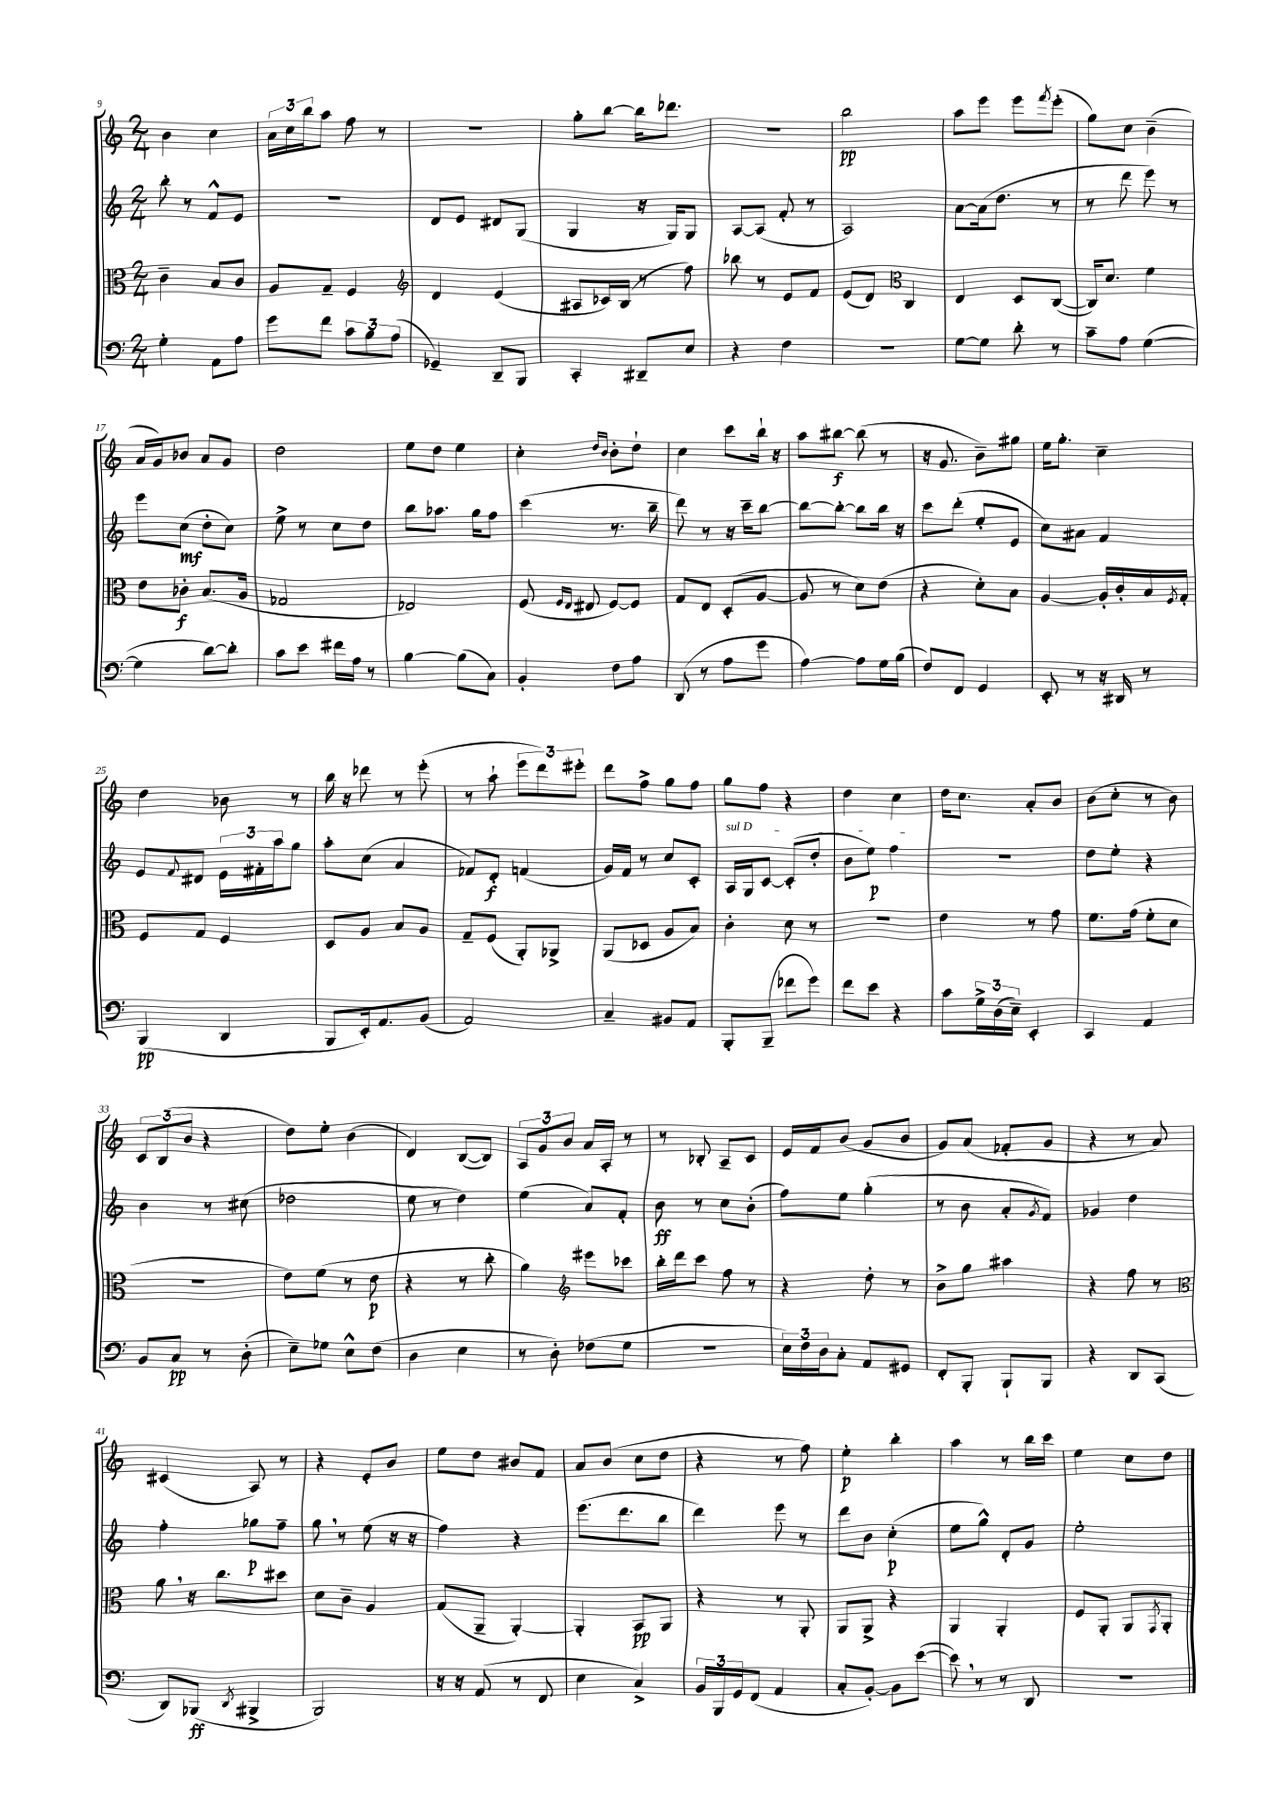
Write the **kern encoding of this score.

**kern	**kern	**kern	**kern
*staff4	*staff3	*staff2	*staff1
*clefF4	*clefC3	*clefG2	*clefG2
*k[]	*k[]	*k[]	*k[]
*M2/4	*M2/4	*M2/4	*M2/4
4G'	4c~	8bb'	4b
.	.	8r	.
8AA	8B	8f^^	4cc
8A	8c	8e	.
=	=	=	=
8g	8A	2r	24a
.	.	.	24cc
.	.	.	24bb
8f	8G~	.	8aa
12c	4F	.	8ff
12B	.	.	.
.	.	.	8r
(12A	.	.	.
=	=	=	=
*	*clefG2	*	*
4GG-~)	4d	8d	2r
.	.	8e	.
8DD~	(4e	8d#	.
8BBB	.	(8G	.
=	=	=	=
4CC'	8A#	4G	8gg'
.	16c-)	.	[8bb
.	(16B	.	.
8DD#~	8r	16r	16bb]
.	.	16G)	8.ddd-
8E	8ff)	8G	.
=	=	=	=
4r	8bb-	[8A	2r
.	8r	(8A]	.
4F	8e	8f'	.
.	8f	8r	.
=	=	=	=
2r	(8e	2A)	2bb
.	8d)	.	.
*	*clefC3	*	*
.	4C	.	.
=	=	=	=
[8G	4E	[8a	8aa
8G]	.	(16a]	8eee
.	.	8.dd	.
8d'	8D	.	8eee
.	.	.	8qfff
8r	([8C	8r	(8eee'
=	=	=	=
8c~	16C])	8r	8gg)
.	8.d	.	.
8A	.	8ddd	8cc
([4G	4f	8eee)	(4b~
.	.	8r	.
=	=	=	=
4G]	8e	8eee	16a
.	.	.	16g)
.	8c-'	(8cc	8b-
[8d)	(8.B	8dd'	8a
8d']	.	8cc)	8g
.	16A	.	.
=	=	=	=
8c	2G-	8ee^	2dd
8e	.	8r	.
16f#	.	8cc	.
16A	.	.	.
8r	.	8dd	.
=	=	=	=
[4B	2E-)	8bb	8ee
.	.	8.aa-	8dd
(8B]	.	.	4ee
.	.	16gg	.
8C)	.	8ff	.
=	=	=	=
4BB'	(8F	(4ccc	4cc'
.	16qqF	.	.
.	16qqE	.	.
.	8E#	.	.
.	.	.	16qqdd
.	.	.	16qqb
8F	[8F)	8.r	8b'
8A	8F]	.	8dd`
.	.	16bb~	.
=	=	=	=
(8DD	8G	8ddd)	4cc
8r	8E	8r	.
8A	(8D'	16r	8ccc
.	.	16ccc~	.
8g	[8A	[8bb	16bb`
.	.	.	16r
=	=	=	=
[4A)	8A]	8bb_	8aa
.	8r	8bb'_	[8bb#
8A]	8d)	8bb]	(8bb#]
16G	(8e	16bb	8r
(16B	.	16r	.
=	=	=	=
8F)	4r	8ccc	16r
.	.	.	8.g
8FF	.	(8ddd'	.
4GG	8d')	8ee'	8b~)
.	8B	8e	8gg#
=	=	=	=
8EE'	[4A	8cc)	16ee
.	.	.	8.gg'
8r	.	8a#	.
16r	16A']	4f	4cc~
16DD#	16c'	.	.
8r	16B	.	.
.	8qF	.	.
.	16G'	.	.
=	=	=	=
(4BBB	8F	8e	4dd
.	.	8qqf	.
.	8G	8d#	.
4DD	4F	24e	8b-
.	.	24f#'	.
.	.	24aa	.
.	.	8gg	8r
=	=	=	=
8BBB	8D	8aa'	16bb
.	.	.	16r
16EE')	8A	(8cc	8ddd-
8.AA	.	.	.
.	8B	4a	8r
(8BB	8A	.	(8eee'
=	=	=	=
2AA)	8G~	8f-)	8r
.	(8F	8d'	8aa`
.	8AA')	(4f	12eee
.	.	.	12ddd)
.	8AA-^	.	.
.	.	.	12eee#'
=	=	=	=
4C~	(8AA	16g)	8ddd
.	.	16f	.
.	8D-	8r	8ff^
8BB#	8A	8cc	8gg
8AA	8B)	8c'	8ff
=	=	=	=
8BBB'	4c'	16A	8gg
.	.	16G	.
(8BBB~	.	[8c	8ff
8f-	8d	(8c']	4r
8g)	8r	8dd'	.
=	=	=	=
8f	2r	8b	4dd
8e	.	8ee)	.
4r	.	4ff	4cc
=	=	=	=
8c	4e	2r	16dd
.	.	.	8.cc
24G^	.	.	.
(24D	.	.	.
24E~)	.	.	.
4EE'	8r	.	8a'
.	8g	.	8b
=	=	=	=
4CC	8.f	8dd	(8b
.	.	8ee'	8cc'
.	(16g	.	.
4AA	8f'	4r	8r
.	8d	.	8b)
=	=	=	=
8BB	2r	4b	12c
.	.	.	(12B
8C	.	.	.
.	.	.	12b
8r	.	8r	4r
(8D'	.	(8cc#	.
=	=	=	=
8E~)	8e)	2dd-	8dd)
8G-	(8f	.	8ee'
8E^^	8r	.	(4b
(8F	8e	.	.
=	=	=	=
4D	4r	8ee	4d)
.	.	8r	.
4E	8r	4dd)	([8B
.	8cc'	.	8B])
=	=	=	=
8r	4a)	(4ee	12A
.	.	.	12g
8D')	.	.	.
.	.	.	12b
*	*clefG2	*	*
(8F-	8eee#	8a)	16a
.	.	.	16A'
8G	8ccc-	8f'	8r
=	=	=	=
2r	16bb'	8b	8r
.	16ddd	.	.
.	8ccc	8r	8B-'
.	8ff	8cc	8A~
.	8r	(8b'	8c
=	=	=	=
24E)	4r	8ff)	16e
24F	.	.	.
.	.	.	16f
24D	.	.	.
8C'	.	8ee	(8b
8AA	8dd'	(4gg'	8g
8GG#	8r	.	8b
=	=	=	=
8FF'	8b^	8r	8g)
8BBB'	8gg	8b	(8a
8BBB`	4aa#	8a'	8f-'
.	.	8qg	.
8BBB	.	8f)	8g
=	=	=	=
4r	4r	4g-	4r
8DD	8ff	4dd	8r
(8CC	8r	.	8a)
=	=	=	=
*	*clefC3	*	*
8DD)	8a	4ff'	(4c#
(8BBB-	16r	.	.
.	8.cc	.	.
8qDD	.	.	.
4BBB#^	.	8gg-	8A)
.	8dd#	8ff~	8r
=	=	=	=
2BBB)	8d	8gg	4r
.	8c~	8r	.
.	4A	(8ee	8e'
.	.	16r	8b
.	.	16r	.
=	=	=	=
16r	(8G	4ff)	8ee
16r	.	.	.
(8AA	8AA~	.	8dd
8r	[4AA')	4r	8b#
8FF	.	.	8f
=	=	=	=
4E	4AA']	(8.eee	8a
.	.	.	(8b
.	.	8.ddd	.
4C^)	8BB	.	8cc
.	8AA	8bb	8dd
=	=	=	=
24BB	4r	4ddd)	4r
24BBB	.	.	.
24GG	.	.	.
(8FF	.	.	.
4AA	8r	8eee	8r
.	8AA'	8r	8ff)
=	=	=	=
8C'	8AA	8ddd	4ee'
[8BB')	8AA^	8b	.
8BB]	4r	(4cc'	4bb'
([8e	.	.	.
=	=	=	=
8e])	4AA	8ee	4aa
8r	.	8gg^^)	.
8r	4AA'	8d'	8r
8DD	.	8g	16bb
.	.	.	16ccc
=	=	=	=
2r	8F	2ee'	4ee
.	8AA'	.	.
.	8AA	.	8cc
.	8qGG	.	.
.	8AA'	.	8dd
==	==	==	==
*-	*-	*-	*-
